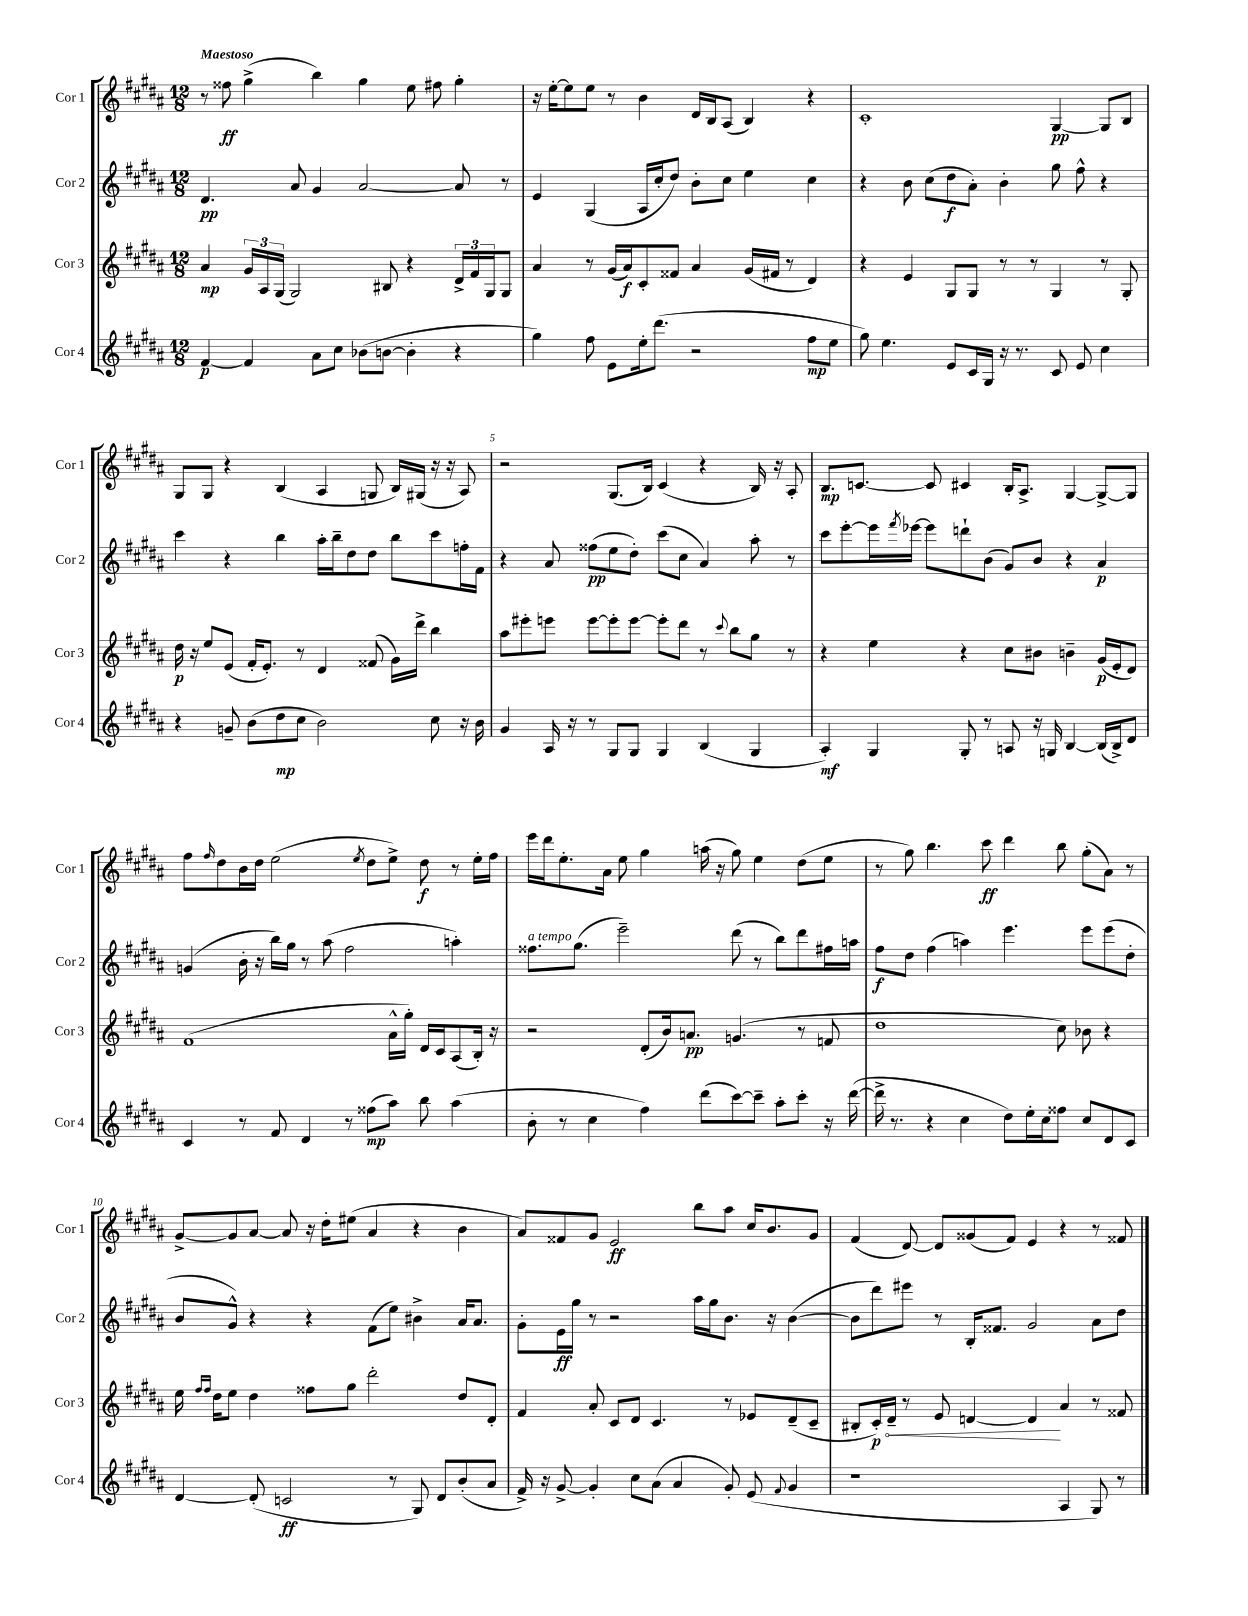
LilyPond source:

<<
\new StaffGroup <<
\new Staff = "s0" \with { instrumentName = "Cor 1" shortInstrumentName = "Cor 1" } {
    \clef treble \key b \major \numericTimeSignature \time 12/8 \tempo "Maestoso"
    r8 fisis''8\ff gis''4->( b''4) gis''4 e''8 fis''8 gis''4-. |
    r16 e''16~-. e''8 e''8 r8 b'4 dis'16 b16 ais8( b4) r4 |
    cis'1-. gis4~\pp gis8 b8 |
    gis8 gis8 r4 b4( ais4 g8 b16) gis16( r16 r16 ais8) |
    r2 gis8.( b16) cis'4( r4 b16) r16 ais8-. |
    b8.\mp c'8.~ c'8 cis'4 b16-. ais8.-> gis4~ gis8~-> gis8 |
    fis''8 \grace { fis''16 } dis''8 b'16 dis''16 e''2( \acciaccatura { e''8 } dis''8 e''8->) dis''8\f r8 e''16-. fis''16 |
    e'''16 dis'''16 e''8.-. ais'16 e''8 gis''4 a''16( r16 gis''8) e''4 dis''8( e''8 |
    r8 gis''8) b''4. cis'''8\ff dis'''4 b''8 gis''8-.( ais'8) r8 |
    gis'8~-> gis'8 ais'8~ ais'8 r16 dis''16-. eis''8( ais'4 r4 b'4 |
    ais'8) fisis'8 gis'8 e'2\ff b''8 ais''8 cis''16 b'8. gis'8 |
    fis'4( dis'8~) dis'8 gisis'8( fis'8) e'4 r4 r8 fisis'8 \bar "|." |
}
\new Staff = "s1" \with { instrumentName = "Cor 2" shortInstrumentName = "Cor 2" } {
    \clef treble \key b \major \numericTimeSignature \time 12/8
    dis'4.\pp ais'8 gis'4 ais'2~ ais'8 r8 |
    e'4 gis4( ais16 cis''16-. dis''8) b'8-. cis''8 e''4 cis''4 |
    r4 b'8 cis''8( dis''8\f ais'8-.) b'4-. gis''8 fis''8-^ r4 |
    cis'''4 r4 b''4 ais''16-. b''16-- dis''8 dis''8 b''8 cis'''8 f''16-. fis'16 |
    r4 ais'8 fisis''8\pp( e''8 dis''8-.) cis'''8( cis''8 ais'4) ais''8-. r8 |
    cis'''8 e'''8~-. e'''16 \acciaccatura { fis'''8 } ees'''16~ ees'''8 d'''8-! b'8( gis'8) b'8 r4 ais'4\p |
    g'4( b'16-. r16 b''16) gis''16 r8 ais''8( fis''2 a''4-.) |
    fisis''8.^\markup { \italic "a tempo" } gis''8.( e'''2--) dis'''8( r8 b''8) dis'''8 fis''16 a''16 |
    fis''8\f dis''8 fis''4( a''4) e'''4. e'''8 e'''8( dis''8-. |
    b'8 gis'8-^) r4 r4 fis'8( e''8) bis'4-> ais'16 ais'8. |
    gis'8-. e'16\ff gis''16 r8 r2 ais''16 gis''16 b'8. r16 b'4~( |
    b'8 dis'''8) eis'''8 r8 b16-. fisis'8. gis'2 ais'8 dis''8 \bar "|." |
}
\new Staff = "s2" \with { instrumentName = "Cor 3" shortInstrumentName = "Cor 3" } {
    \clef treble \key b \major \numericTimeSignature \time 12/8
    ais'4\mp \tuplet 3/2 { gis'16 ais16 gis16( } gis2) bis8 r4 \tuplet 3/2 { dis'16-> fis'16 gis16 } gis8 |
    ais'4 r8 gis'16( ais'16\f) cis'8-. fisis'8 ais'4 gis'16( fis'16 r8 dis'4) |
    r4 e'4 gis8 gis8 r8 r8 gis4 r8 gis8-. |
    dis''16\p r16 e''8 e'8( fis'16-. e'8.-.) r8 dis'4 fisis'8( gis'16) dis'''16-> b''4 |
    ais''8 eis'''8-. e'''8 e'''8~ e'''8-. e'''8~ e'''8-. dis'''8 r8 \appoggiatura { cis'''8 } b''8 gis''8 r8 |
    r4 e''4 r4 cis''8 bis'8 b'4-- gis'16\p( e'16-. dis'8) |
    fis'1( ais'16-^ gis''16-.) dis'16 cis'16 ais8( b16-.) r16 |
    r2 dis'8-.( b'16) a'8.\pp g'4.( r8 f'8 |
    dis''1 cis''8) bes'8 r4 |
    e''16 \grace { fis''16 fis''16 } dis''16 e''8 dis''4 fisis''8 gis''8 dis'''2-. dis''8 dis'8-. |
    fis'4 ais'8-. cis'8 dis'8 cis'4. r8 ees'8 dis'8--( cis'8-- |
    bis8-. cis'16-.\p) \once \override Hairpin.circled-tip = ##t dis'16--\< r8 e'8 d'4~ d'4\! ais'4 r8 fisis'8 \bar "|." |
}
\new Staff = "s3" \with { instrumentName = "Cor 4" shortInstrumentName = "Cor 4" } {
    \clef treble \key b \major \numericTimeSignature \time 12/8
    fis'4~\p fis'4 ais'8 cis''8 bes'8( b'8~ b'4-. r4 |
    gis''4) fis''8 e'8 e''16-. dis'''8.( r2 fis''8\mp e''8 |
    gis''8) e''4. e'8 cis'16 gis16 r16 r8. cis'8 e'8 cis''4 |
    r4 g'8-- b'8( dis''8\mp cis''8 b'2) cis''8 r16 b'16 |
    gis'4 ais16 r16 r8 gis8 gis8 gis4 b4( gis4 |
    ais4-.\mf) gis4 gis8-. r8 a8 r16 g16 b4~ b16( b16->) dis'8 |
    cis'4 r8 fis'8 dis'4 r8 fisis''8\mp( ais''8) b''8 ais''4( |
    b'8-. r8 cis''4 fis''4) dis'''8( cis'''8~) cis'''8-- ais''8-. cis'''8-. r16 dis'''16~( |
    dis'''16-> r8. r4 cis''4 dis''8) e''16-. cis''16 fisis''8 cis''8 dis'8 cis'8 |
    dis'4~ dis'8-.( c'2\ff r8 gis8) dis'8 b'8-.( ais'8 |
    fis'16->) r16 gis'8~-> gis'4-. cis''8 ais'8( ais'4 gis'8-.) e'8( \appoggiatura { fis'8 } gis'4 |
    r1 ais4 gis8) r8 \bar "|." |
}
>>
>>
\layout { \context { \Score \override BarNumber.break-visibility = ##(#f #t #t) barNumberVisibility = #(every-nth-bar-number-visible 5) } }
